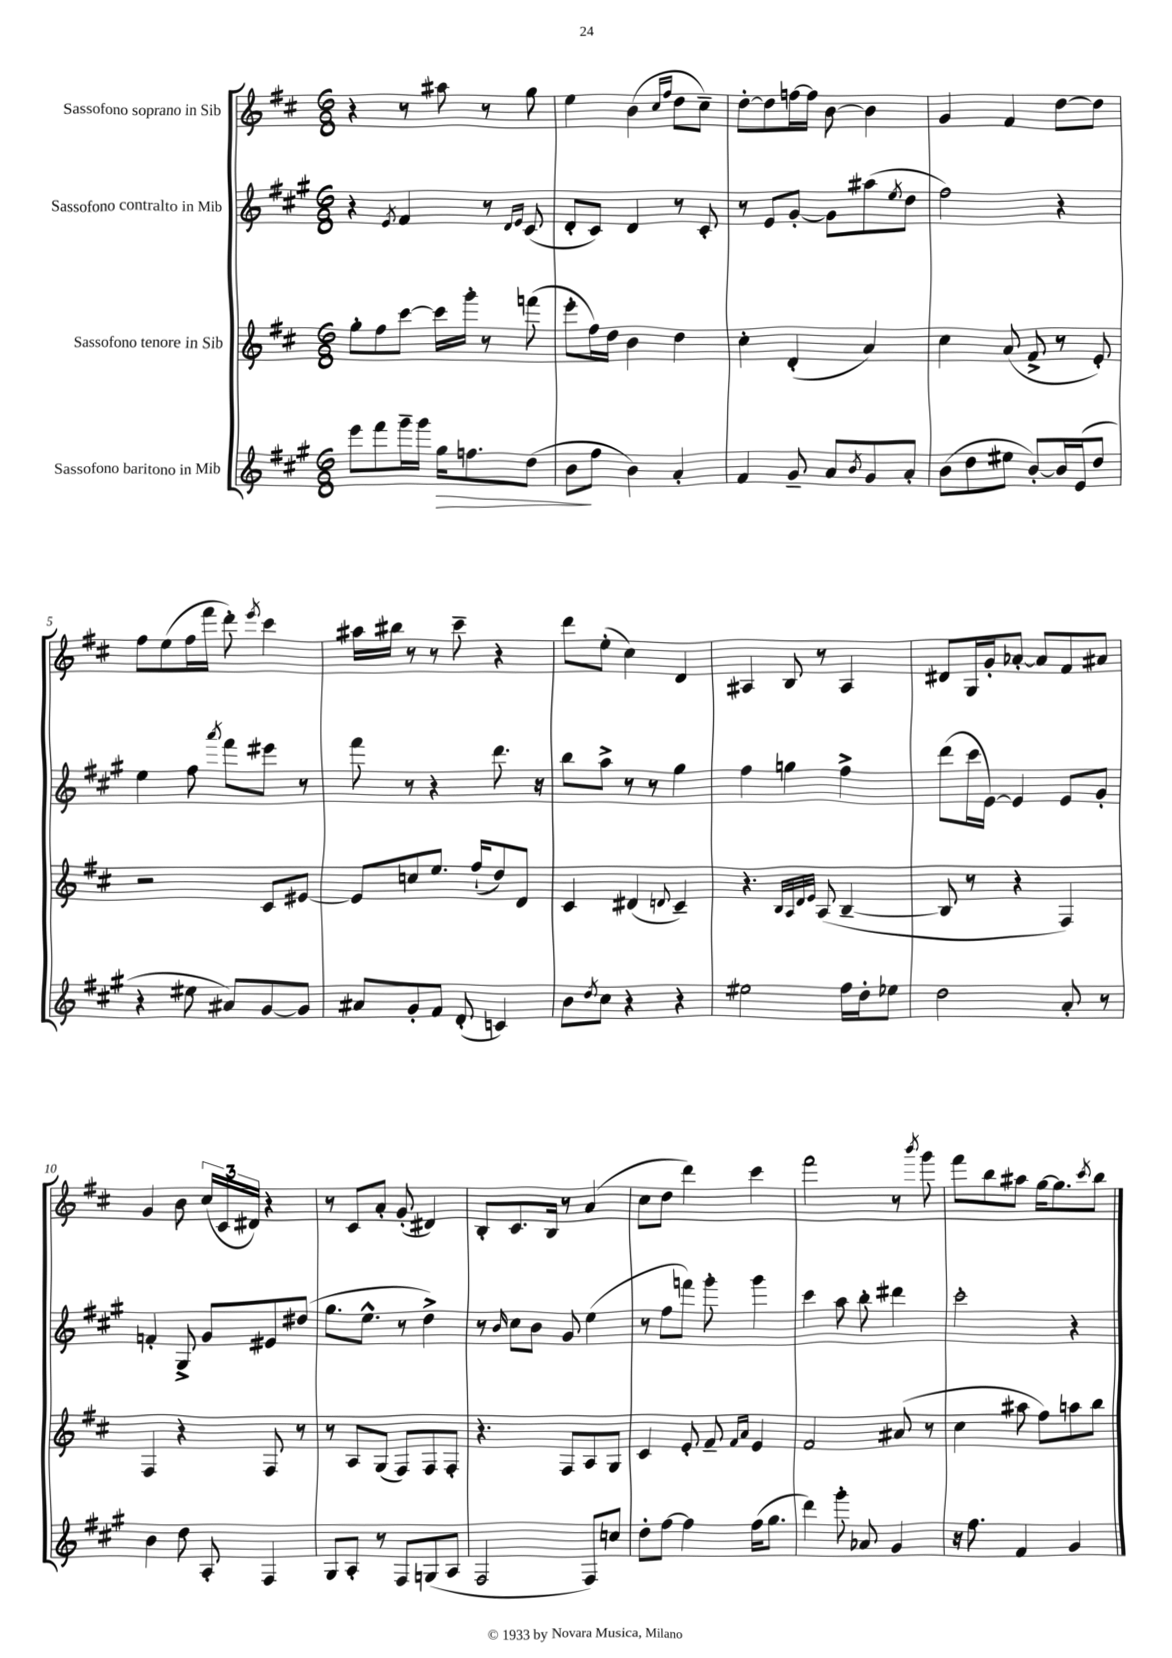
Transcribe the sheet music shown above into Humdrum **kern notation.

**kern	**kern	**kern	**kern
*staff4	*staff3	*staff2	*staff1
*clefG2	*clefG2	*clefG2	*clefG2
*k[f#c#g#]	*k[f#c#]	*k[f#c#g#]	*k[f#c#]
*M6/8	*M6/8	*M6/8	*M6/8
8eee	8gg'	4r	4r
8fff#	8ff#	.	.
.	.	8qe	.
16ggg#~	[8ccc#	4f#	8r
16ggg#	.	.	.
16gg#	16ccc#]	.	8aa#
8.ff	16ggg'	.	.
.	8r	8r	8r
.	.	16qqd	.
.	.	16qqe	.
(8dd	(8fff	(8c#	8gg
=	=	=	=
8b	8eee'	8d'	4ee
8ff#	16ff#)	8c#)	.
.	16dd	.	.
4b)	4b	4d	(4b
.	.	.	16qqcc#
.	.	.	16qqff#
4a'	4dd	8r	8dd
.	.	8c#'	8cc#~)
=	=	=	=
4f#	4cc#'	8r	[8dd'
.	.	8e	8dd]
8g#~	(4d'	[8g#'	[16ff
.	.	.	16ff]
8a	.	8g#]	[8b
8qb	.	.	.
8g#	4a)	(8aa#	4b]
.	.	8qee	.
8a'	.	8dd	.
=	=	=	=
(8b	4cc#	2ff#)	4g
8dd	.	.	.
8ee#	(8a	.	4f#
[8b')	8f#^	.	.
16b]	8r	4r	[8dd
(16e	.	.	.
8dd	8e')	.	8dd]
=	=	=	=
4r	2r	4ee	8ff#
.	.	.	(8ee
8ee#	.	8ff#	16ff#
.	.	.	16fff#
.	.	8qaaa	.
8a#)	.	8fff#	8ddd')
.	.	.	8qeee
[8g#	8c#	8eee#	4ccc#
8g#]	[8e#	8r	.
=	=	=	=
8a#	8e#]	8fff#	16aa#
.	.	.	16bb#
8g#'	8cc	8r	8r
8f#	8.ee	4r	8r
(8d'	.	.	8ccc#~
.	(16ff#`	.	.
4c)	8dd)	8.ddd	4r
.	8d	.	.
.	.	16r	.
=	=	=	=
8b	4c#	8bb	8ddd
8qdd	.	.	.
8cc#	.	8aa^	(8ee'
4r	(4d#	8r	4cc#)
.	.	8r	.
.	8qqd	.	.
4r	4c#~)	4gg#	4d
=	=	=	=
2ee#	4.r	4ff#	4A#
.	.	4gg	8B
.	32qqB	.	.
.	32qqA	.	.
.	32qqd	.	.
.	32qqe	.	.
.	(8A	.	8r
16ff#	[4B~	4ff#^	4A#
16dd'	.	.	.
8ee-	.	.	.
=	=	=	=
2dd	8B]	(8ddd	8d#
.	8r	16ccc#	16G
.	.	[16e)	16g'
.	4r	4e]	[8a-'
.	.	.	8a-]
8a'	4F#)	8e	8f#
8r	.	8g#'	8a#
=	=	=	=
4b	4F#	4f'	4g
8dd	4r	8G#^	8b
8A'	.	8g#	(24cc#
.	.	.	24c#
.	.	.	24d#)
4F#	8F#	8e#	4r
.	8r	(8dd#	.
=	=	=	=
8G#	8r	8.gg#	8r
8A'	8A	.	8c#
.	.	8.ee^^	.
8r	(8G	.	8a'
8F#	8F#)	8r	(8g'
(8G	8F#	4dd^)	4d#)
8A	8F#'	.	.
=	=	=	=
2F#	4.r	8r	8B'
.	.	16qqb	.
.	.	8cc#	8.c#
.	.	8b	.
.	.	.	16B
.	8F#	8g#	8r
8F#)	8A	(4ee	(4a
8cc	8G	.	.
=	=	=	=
8dd'	4c#	8r	8cc#
[8ff#	.	8ff#	8dd
4ff#]	8e'	8fff)	4ddd)
.	8f#~	8ggg#'	.
.	16qqf#	.	.
.	16qqa	.	.
(16ff#	4e	4ggg#	4ccc#
8.gg#	.	.	.
=	=	=	=
4ddd)	2f#	4ccc#	2fff#
8ggg#'	.	8aa	.
8a-	.	8bb'	.
4g#	(8a#	4ddd#	8r
.	.	.	8qbbb
.	8r	.	8ggg
=	=	=	=
16r	4cc#	2ccc#'	8fff#
8.ff#	.	.	.
.	.	.	8bb
4f#	8aa#	.	8aa#
.	8ff#)	.	[16gg
.	.	.	8.gg]
4g#	8aa	4r	.
.	.	.	8qccc#
.	8bb	.	8bb
==	==	==	==
*-	*-	*-	*-
